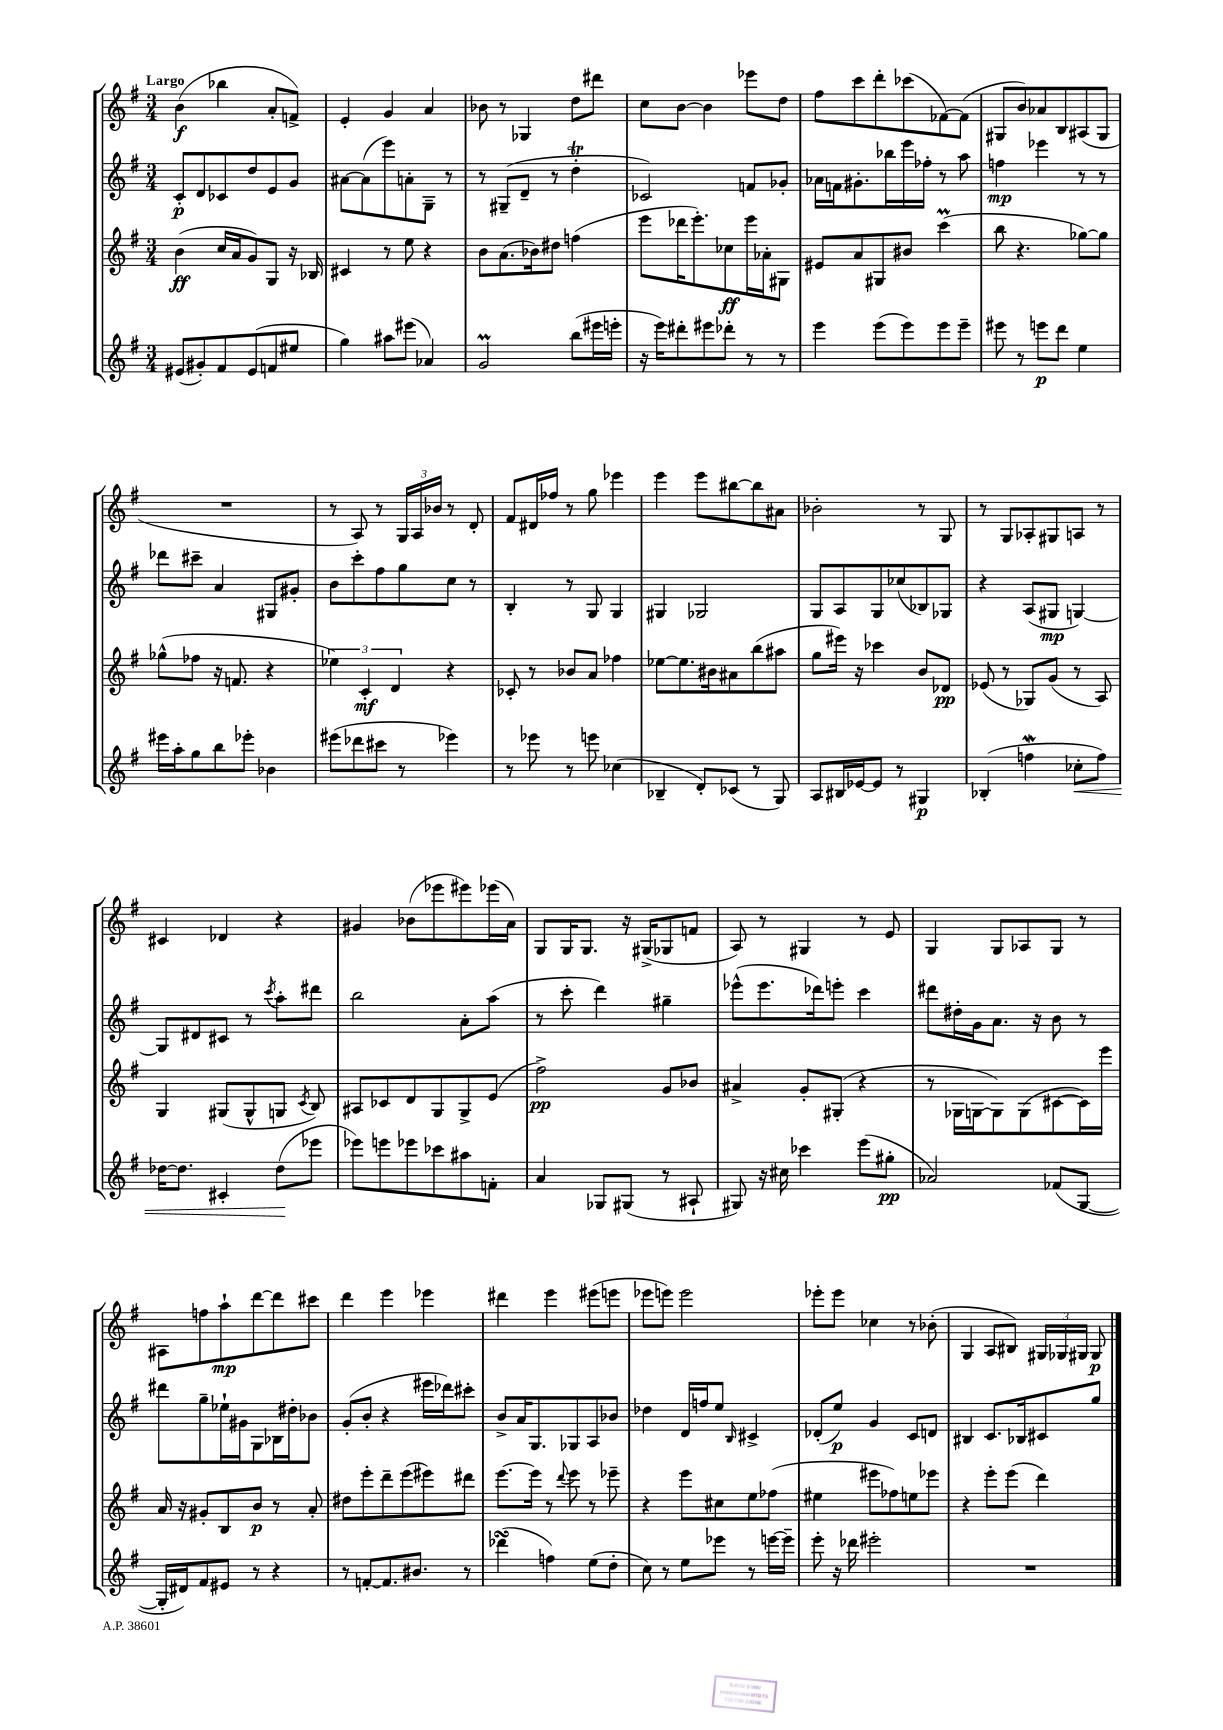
<<
\new StaffGroup <<
\new Staff = "s0" {
    \clef treble \key g \major \numericTimeSignature \time 3/4 \tempo "Largo"
    \autoBeamOff b'4\f( bes''4 a'8[-. f'8]->) |
    e'4-. g'4 a'4 |
    bes'8 r8 ges4 d''8[ dis'''8] |
    c''8[ b'8]~ b'4 ees'''8[ d''8] |
    fis''8[ c'''8 d'''8-. ces'''8( fes'8~) fes'8]( |
    gis8[ b'8) aes'8 b8 ais8( gis8] |
    R2. |
    r8 a8) r8 \tuplet 3/2 { g16[ a16 bes'16] } r8 d'8-. |
    fis'8[ dis'16 fes''16] r8 g''8 ees'''4 |
    e'''4 e'''8[ bis''8~ bis''8 ais'8] |
    bes'2-. r8 g8 |
    r8 g8[ aes8-. gis8 a8] r8 |
    cis'4 des'4 r4 |
    gis'4 bes'8[( ees'''8 eis'''8) ees'''16( a'16]) |
    g8[ g16 g8.] r16 gis16[->( ges8 f'8] |
    a8) r8 gis4 r8 e'8 |
    g4 g8[ aes8 g8] r8 |
    ais8[ f''8 a''8-!\mp d'''8~ d'''8 cis'''8] |
    d'''4 e'''4 ees'''4 |
    dis'''4 e'''4 eis'''8[( e'''8] |
    ees'''8[ e'''8]) e'''2 |
    ees'''8[-. ees'''8] ces''4 r8 bes'8-.( |
    g4 a8[ bis8]) \tuplet 3/2 { gis16[ ges16 gis16] } gis8\p \bar "|." |
}
\new Staff = "s1" {
    \clef treble \key g \major \numericTimeSignature \time 3/4
    \autoBeamOff c'8[-.\p d'8 ces'8 d''8 e'8 g'8] |
    ais'8[~ ais'8( e'''8) a'8-. g8]-- r8 |
    r8 gis8[--( d'8]-- r8 d''4-.\trill |
    ces'2) f'8[ ges'8]-. |
    aes'16[ f'16 gis'8.-. bes''16 e'''16 fes''16]-. r8 a''8 |
    f''4\mp ees'''4 r8 r8 |
    des'''8[ cis'''8]-- a'4 gis8[ gis'8]-. |
    b'8[ c'''8-. fis''8 g''8 c''8] r8 |
    b4-. r8 g8 g4 |
    gis4 ges2 |
    g8[ a8 g8 ces''8( bes8) ges8] |
    r4 a8[( gis8]\mp g4~) |
    g8[ dis'8 cis'8] r8 \acciaccatura { c'''8 } a''8[-. dis'''8] |
    b''2 a'8[-. a''8]( |
    r8 c'''8-. d'''4) gis''4-- |
    ees'''8[-^( ees'''8. des'''16) e'''8]-. c'''4 |
    dis'''8[ dis''16-. g'16 a'8.] r16 b'8 r8 |
    dis'''8[ g''8-- ees''16-! gis'16 g8 bes16 dis''16-. bes'8] |
    g'8[-.( b'8]-. r4 eis'''16[ des'''16) cis'''8]-. |
    b'8[-> a'16 g8. ges8 a8 bes'8] |
    des''4 d'16[ f''16 e''8] \grace { b16 } cis'4-> |
    des'8[-.( e''8]\p) g'4 c'8[ d'8] |
    bis4 c'8.[ bes16 cis'8 g''8] \bar "|." |
}
\new Staff = "s2" {
    \clef treble \key g \major \numericTimeSignature \time 3/4
    \autoBeamOff b'4\ff( c''16[ a'16 g'8) g8] r16 bes16 |
    cis'4 r8 e''8 r4 |
    b'8[ a'8.( bes'16) dis''8] f''4( |
    e'''8[ des'''16 e'''8.-.) ces''8\ff e'''16 aes'16-. gis8] |
    eis'8[ a'8 gis8 bis'8] c'''4\prall( |
    b''8 r4. ges''8[~) ges''8] |
    ges''8[-^( fes''8] r16 f'8. r4 |
    \tuplet 3/2 { ees''4) c'4-.\mf d'4 } r4 |
    ces'8-. r8 bes'8[ a'8] fes''4 |
    ees''8[~ ees''8. bis'16 ais'8 b''8( ais''8] |
    g''8[ eis'''16]) r16 ces'''4 b'8[ des'8]\pp |
    ees'8( r8 ges8[) g'8]( r8 a8) |
    g4 gis8[( gis8-^ g8] \acciaccatura { c'8 } b8) |
    ais8[ ces'8 d'8 g8 g8-> e'8]( |
    fis''2->\pp) g'8[ bes'8] |
    ais'4-> g'8[-. gis8]-.( r4 |
    r8 ges16[ g16~ g8) g8( cis'8~ cis'16) e'''16] |
    a'16 r16 gis'8[-. b8 b'8]\p r8 a'8-. |
    dis''8[ e'''8-. d'''8-- e'''8( eis'''8) dis'''8] |
    e'''8.[~ e'''16] r8 \appoggiatura { d'''8 } e'''8 r8 ees'''8-- |
    r4 e'''8[ cis''8 e''8 fes''8]( |
    eis''4 eis'''8[ fes''8) e''8 ees'''8] |
    r4 e'''8[-. e'''8]( d'''4) \bar "|." |
}
\new Staff = "s3" {
    \clef treble \key g \major \numericTimeSignature \time 3/4
    \autoBeamOff eis'8[( gis'8-.) fis'8 eis'8( f'8 eis''8] |
    g''4) ais''8[ eis'''8]( aes'4) |
    g'2\prall b''8[( eis'''16 e'''16]-. |
    r16 e'''16[) dis'''8-. eis'''8 des'''8]-. r8 r8 |
    e'''4 e'''8[( e'''8) e'''8 e'''8]-- |
    eis'''8 r8 e'''8[\p d'''8] e''4 |
    eis'''16[ a''16-. g''8 b''8 ees'''8]-. bes'4 |
    eis'''8[( des'''8 cis'''8] r8 ees'''4) |
    r8 ees'''8 r8 e'''8 ces''4( |
    bes4-- d'8[-.) ces'8]( r8 g8) |
    a8[ bis16 ees'16~ ees'8] r8 gis4\p |
    bes4-.( f''4\mordent ces''8[-.\< f''8]) |
    des''16[~ des''8.] cis'4-. des''8[\!( ees'''8] |
    ees'''8[) e'''8 ees'''8 ces'''8 ais''8 f'8]-. |
    a'4 ges8[ gis8]( r8 ais8-! |
    gis8) r16 cis''16 ces'''4 e'''8[( gis''8]-.\pp |
    aes'2) fes'8[( g8]~ |
    g16[-. dis'16) fis'8 eis'8] r8 r4 |
    r8 f'8[~-. f'8. bis'8.] r8 |
    des'''4\turn( f''4) e''8[( d''8]-. |
    c''8) r8 e''8[ ees'''8] r8 e'''16[~ e'''16]-- |
    e'''8-. r16 des'''16 eis'''2-. |
    R2. \bar "|." |
}
>>
>>
\layout { \context { \Score \remove "Bar_number_engraver" } }
